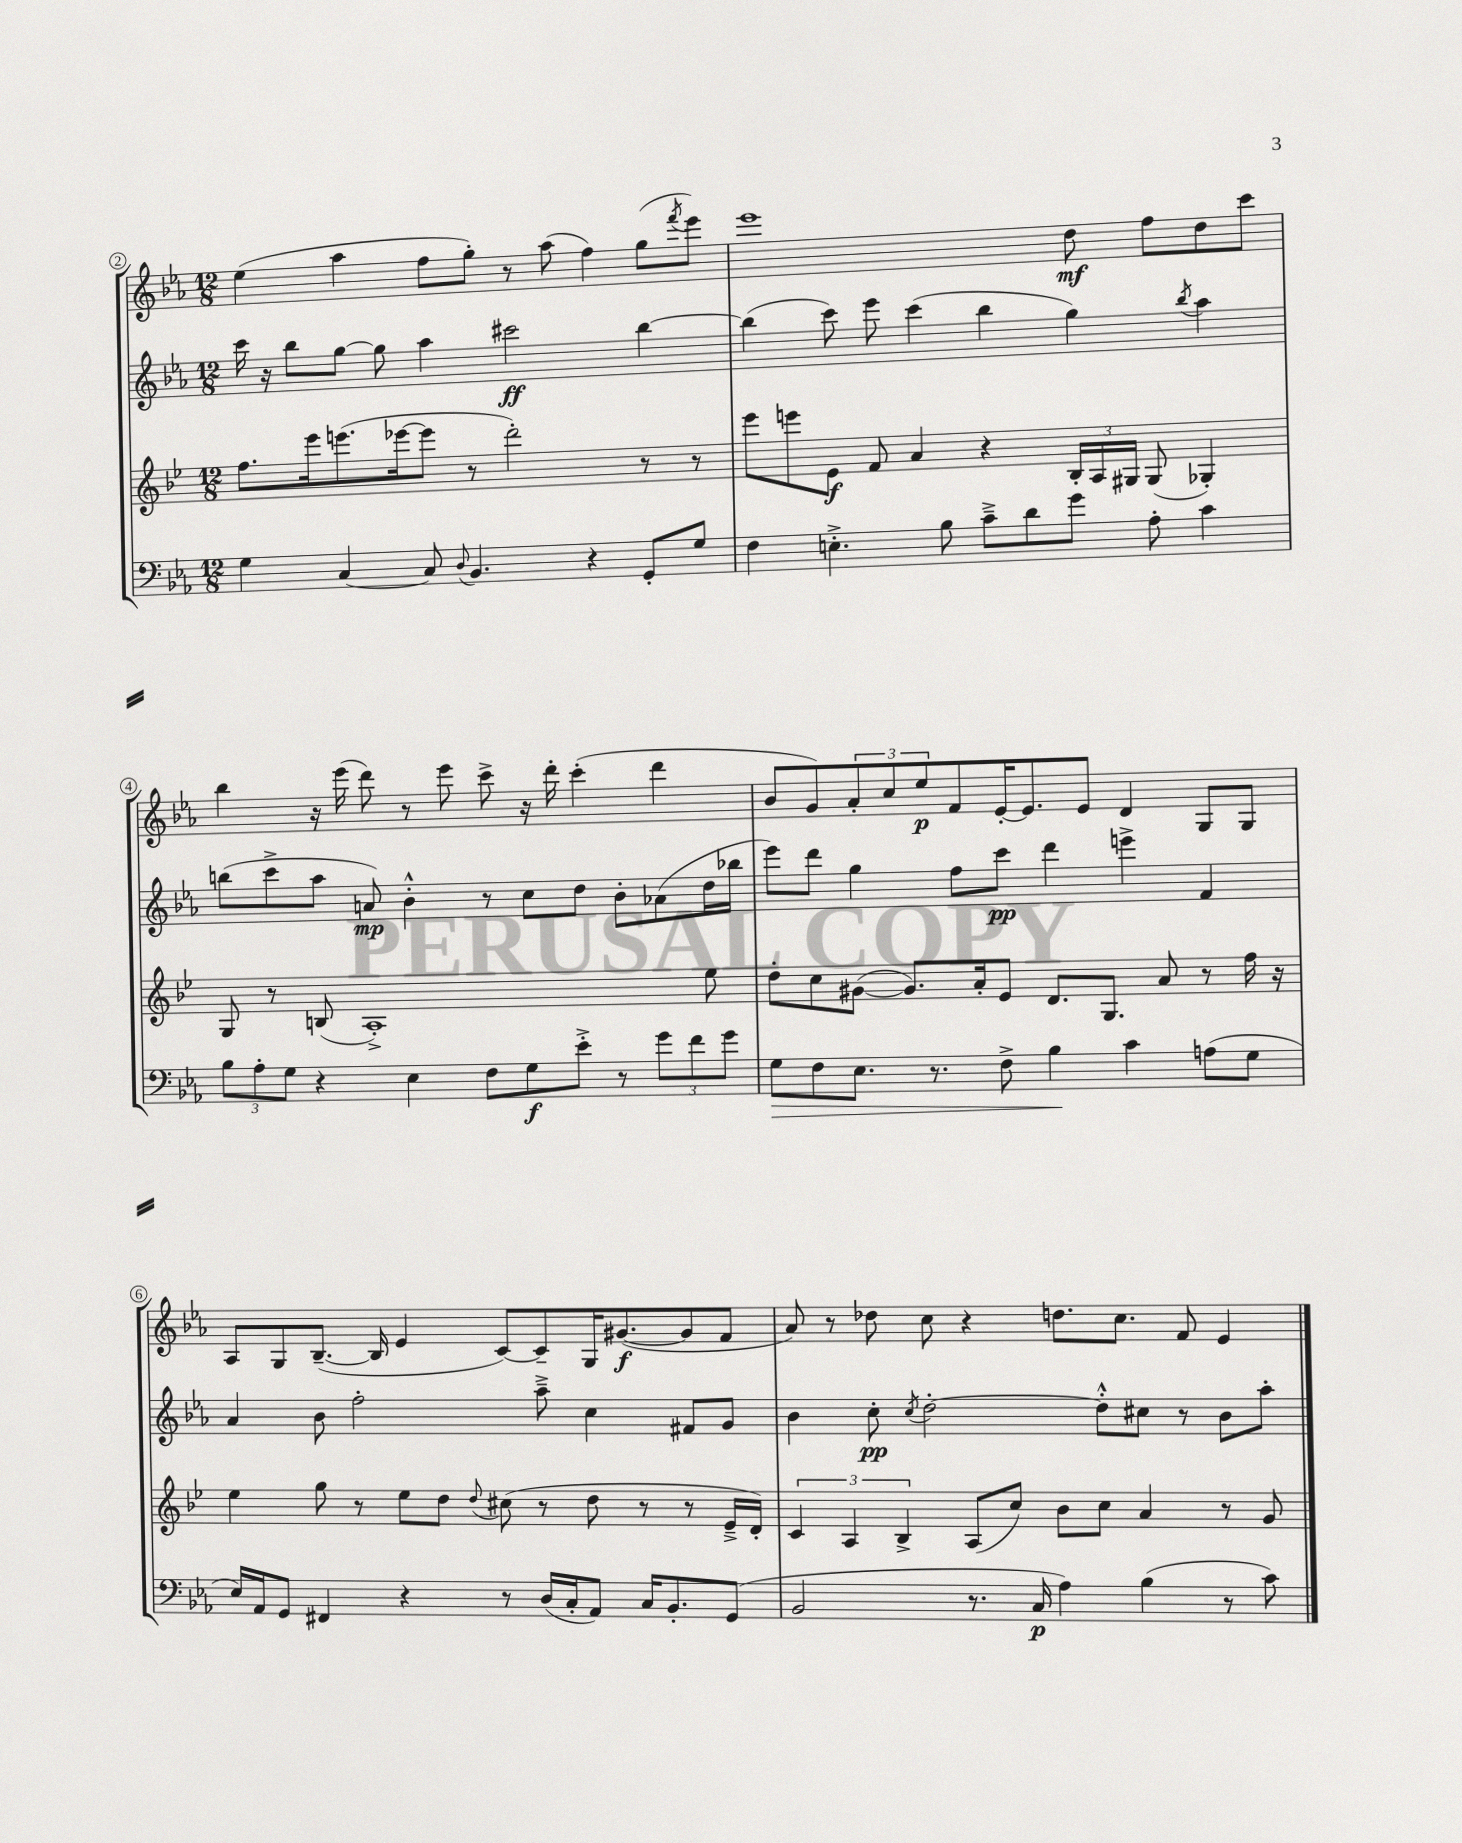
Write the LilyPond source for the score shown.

<<
\new StaffGroup <<
\new Staff = "s0" {
    \clef treble \key ees \major \numericTimeSignature \time 12/8
    ees''4( aes''4 f''8 g''8-.) r8 aes''8( f''4) g''8( \acciaccatura { f'''8 } ees'''8) |
    ees'''1 d''8\mf f''8 d''8 c'''8 |
    bes''4 r16 ees'''16( d'''8) r8 ees'''8 c'''8-> r16 d'''16-. c'''4-.( d'''4 |
    bes'8 g'8) \tuplet 3/2 { aes'8-. c''8 ees''8\p } f'8 ees'16~-. ees'8. ees'8 d'4 g8 g8 |
    aes8 g8 bes8.~--( bes16 ees'4 c'8~) c'8-- g16 gis'8.~\f( gis'8 f'8 |
    aes'8) r8 des''8 c''8 r4 d''8. c''8. f'8 ees'4 \bar "|." |
}
\new Staff = "s1" {
    \clef treble \key ees \major \numericTimeSignature \time 12/8
    c'''16 r16 bes''8 g''8~ g''8 aes''4 cis'''2\ff bes''4~ |
    bes''4( c'''8) ees'''8 c'''4( bes''4 g''4) \acciaccatura { bes''8 } aes''4 |
    b''8( c'''8-> aes''8 a'8\mp) bes'4-.-^ r8 c''8 d''8 bes'8-. aes'8( d''16 bes''16 |
    ees'''8) d'''8 g''4 f''8 c'''8\pp d'''4 e'''4-> f'4 |
    aes'4 bes'8 f''2-. aes''8---> c''4 fis'8 g'8 |
    bes'4 c''8-.\pp \acciaccatura { c''8 } d''2~-. d''8-.-^ cis''8 r8 bes'8 aes''8-. \bar "|." |
}
\new Staff = "s2" {
    \clef treble \key bes \major \numericTimeSignature \time 12/8
    f''8. ees'''16 e'''8.( ees'''16~ ees'''8 r8 d'''2-.) r8 r8 |
    ees'''8 e'''8 ees'8\f f'8 a'4 r4 \tuplet 3/2 { bes16-. a16 gis16 } gis8( ges4-.) |
    g8 r8 b8( a1-.->) ees''8 |
    d''8-. c''8 gis'8~( gis'8.) a'16-. ees'8 d'8. g8. a'8 r8 f''16 r16 |
    ees''4 g''8 r8 ees''8 d''8 \appoggiatura { d''8 } cis''8( r8 d''8 r8 r8 ees'16---> d'16-.) |
    \tuplet 3/2 { c'4 a4 bes4-> } a8( c''8) bes'8 c''8 a'4 r8 g'8 \bar "|." |
}
\new Staff = "s3" {
    \clef bass \key ees \major \numericTimeSignature \time 12/8
    g4 c4~ c8 \appoggiatura { d8 } bes,4. r4 g,8-. g8 |
    f4 e4.-.-> bes8 c'8---> d'8 g'8 aes8-. c'4 |
    \tuplet 3/2 { bes8 aes8-. g8 } r4 ees4 f8 g8\f ees'8-.-> r8 \tuplet 3/2 { g'8 f'8 g'8 } |
    g8\> f8 ees8. r8. f8-> bes4\! c'4 a8( g8 |
    ees16) aes,16 g,8 fis,4 r4 r8 d16( c16-. aes,8) c16 bes,8.-. g,8( |
    bes,2 r8. c16\p aes4) bes4( r8 c'8) \bar "|." |
}
>>
>>
\layout { \context { \Score currentBarNumber = #2 \override BarNumber.stencil = #(make-stencil-circler 0.1 0.3 ly:text-interface::print) } }
